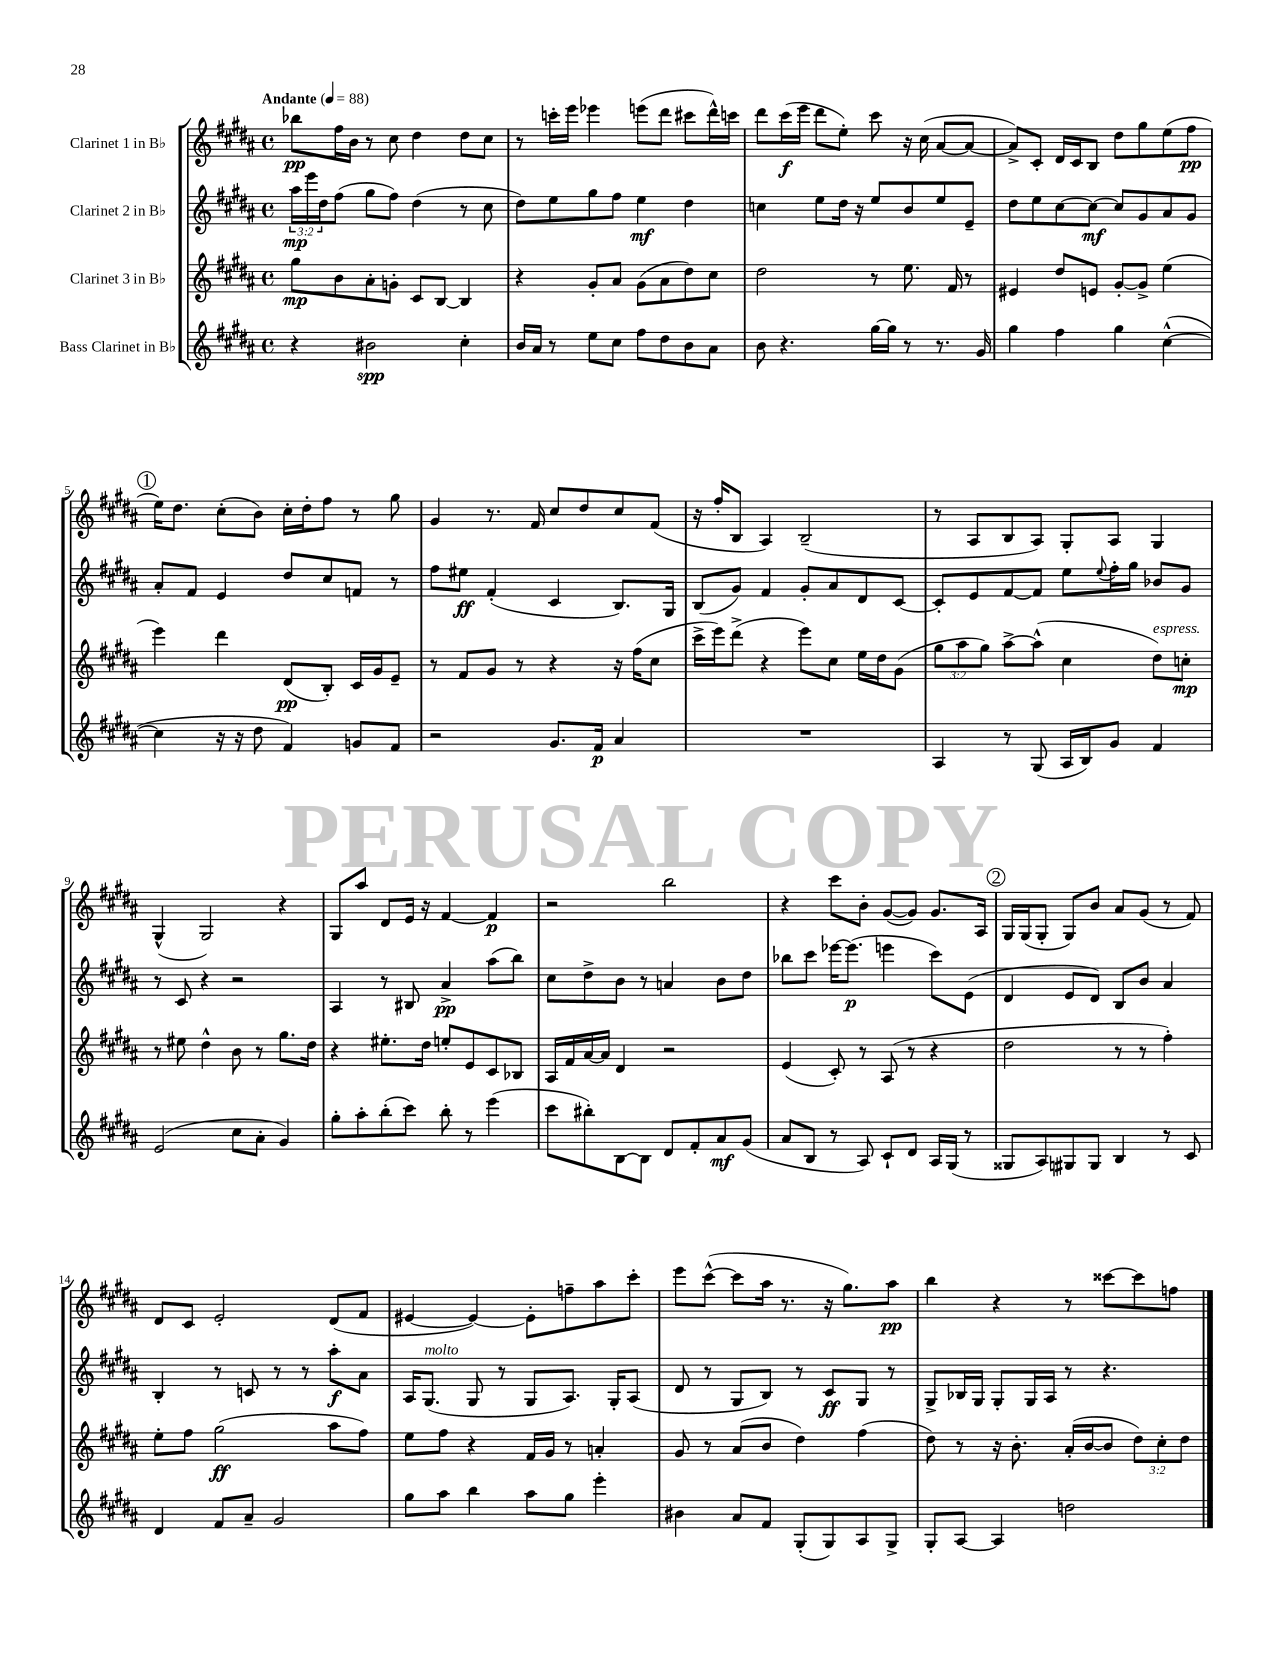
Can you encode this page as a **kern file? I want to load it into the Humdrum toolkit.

**kern	**kern	**kern	**kern
*staff4	*staff3	*staff2	*staff1
*clefG2	*clefG2	*clefG2	*clefG2
*k[f#c#g#d#a#]	*k[f#c#g#d#a#]	*k[f#c#g#d#a#]	*k[f#c#g#d#a#]
*M4/4	*M4/4	*M4/4	*M4/4
*met(c)	*met(c)	*met(c)	*met(c)
*MM88	*MM88	*MM88	*MM88
4r	8gg#	24aa#	8bb-
.	.	24eee	.
.	.	24dd#	.
.	8b	(8ff#	16ff#
.	.	.	16b
2b#	8a#'	8gg#	8r
.	8g'	8ff#)	8cc#
.	8c#	(4dd#	4dd#
.	[8B	.	.
4cc#'	4B]	8r	8dd#
.	.	8cc#	8cc#
=	=	=	=
16b	4r	8dd#)	8r
16a#	.	.	.
8r	.	8ee	16ccc'
.	.	.	16eee
8ee	8g#'	8gg#	4eee-
8cc#	8a#	8ff#	.
8ff#	(8g#	4ee	(8eee
8dd#	8a#	.	8ddd#
8b	8dd#)	4dd#	8ccc#
8a#	8cc#	.	16ddd#^^)
.	.	.	16ccc
=	=	=	=
8b	2dd#	4cc	8ddd#
4.r	.	.	(16ccc#
.	.	.	16eee
.	.	8ee	8ddd#
.	.	16dd#	8ee')
.	.	16r	.
[16gg#	8r	8ee	8ccc#
16gg#]	.	.	.
8r	8.ee	8b	16r
.	.	.	(16cc#
8.r	.	8ee	[8a#
.	16f#	.	.
.	8r	8e~	8a#_
16g#	.	.	.
=	=	=	=
4gg#	4e#	8dd#	8a#^])
.	.	8ee	8c#'
4ff#	8dd#	[8cc#	16d#
.	.	.	16c#
.	8e	8cc#_	8B
4gg#	[8g#'	8cc#]	8dd#
.	8g#^]	8g#	8gg#
([4cc#^^	(4ee	8a#	(8ee
.	.	8g#	8ff#
=	=	=	=
4cc#]	4eee)	8a#'	16ee)
.	.	.	8.dd#
.	.	8f#	.
16r	4ddd#	4e	(8cc#'
16r	.	.	.
8dd#	.	.	8b)
4f#)	(8d#	8dd#	16cc#'
.	.	.	16dd#'
.	8B')	8cc#	8ff#
8g	16c#	8f	8r
.	16g#	.	.
8f#	8e~	8r	8gg#
=	=	=	=
2r	8r	8ff#	4g#
.	8f#	8ee#	.
.	8g#	(4f#'	8.r
.	8r	.	.
.	.	.	16f#
8.g#	4r	4c#	8cc#
.	.	.	8dd#
16f#	.	.	.
4a#	16r	8.B)	8cc#
.	(16ff#	.	.
.	8cc#	.	(8f#
.	.	16G#	.
=	=	=	=
1r	16ccc#^	(8B	16r
.	16eee)	.	16ff#'
.	(8ddd#^	8g#)	8B
.	4r	4f#	4A#)
.	8eee)	8g#'	(2B~
.	8cc#	8a#	.
.	16ee	8d#	.
.	16dd#	.	.
.	(8g#	[8c#	.
=	=	=	=
4A#	12gg#	8c#']	8r
.	12aa#	.	.
.	.	8e	8A#
.	12gg#)	.	.
8r	[8aa#^	[8f#	8B
(8G#	(8aa#^^]	8f#]	8A#)
16A#	4cc#	8ee	8G#'
16B)	.	.	.
.	.	8qqee	.
8g#	.	16ff#'	8A#
.	.	16gg#	.
4f#	8dd#)	8b-	4G#
.	8cc'	8g#	.
=	=	=	=
(2e	8r	8r	(4G#^^
.	8ee#	8c#	.
.	4dd#^^	4r	2G#)
8cc#	8b	2r	.
8a#'	8r	.	.
4g#)	8.gg#	.	4r
.	16dd#	.	.
=	=	=	=
8gg#'	4r	4A#	8G#
8aa#'	.	.	8aa#
(8bb'	8.ee#'	8r	8d#
8ccc#)	.	8B#	16e
.	16dd#	.	16r
8bb'	8ee'	4a#^	[4f#
8r	8e	.	.
(4eee	8c#	(8aa#	4f#]
.	8B-	8bb)	.
=	=	=	=
8ccc#	16A#	8cc#	2r
.	16f#	.	.
8bb#')	[16a#	8dd#^	.
.	16a#]	.	.
[8B	4d#	8b	.
8B]	.	8r	.
8d#	2r	4a	2bb
8f#'	.	.	.
8a#	.	8b	.
(8g#	.	8dd#	.
=	=	=	=
8a#	(4e	8bb-	4r
8B	.	8ccc#	.
8r	8c#')	[16eee-	8ccc#
.	.	(8.eee-]	.
8A#)	8r	.	8b'
8c#`	(8A#	4eee	([8g#
8d#	8r	.	8g#])
16A#	4r	8ccc#)	8.g#
(16G#	.	.	.
8r	.	(8e	.
.	.	.	16A#
=	=	=	=
8G##	2dd#	4d#	16G#
.	.	.	(16G#
8A#)	.	.	8G#'
8G#	.	8e	8G#)
8G#	.	8d#)	8b
4B	8r	8B	8a#
.	8r	8b	(8g#
8r	4ff#')	4a#	8r
8c#	.	.	8f#)
=	=	=	=
4d#	8ee'	4B'	8d#
.	8ff#	.	8c#
8f#	(2gg#	8r	2e'
8a#~	.	8c	.
2g#	.	8r	.
.	.	8r	.
.	8aa#	8aa#'	(8d#
.	8ff#)	8a#	8f#
=	=	=	=
8gg#	8ee	16A#	[4e#
.	.	(8.G#	.
8aa#	8ff#	.	.
4bb	4r	8G#	4e#_)
.	.	8r	.
8aa#	16f#	8G#	8e#']
.	16g#	.	.
8gg#	8r	8.A#)	8ff~
4eee'	4a'	.	8aa#
.	.	16G#'	.
.	.	(8A#	8ccc#'
=	=	=	=
4b#	8g#	8d#	8eee
.	8r	8r	([8ccc#^^
8a#	(8a#	8G#	8ccc#]
8f#	8b	8B)	16aa#
.	.	.	8.r
(8G#'	4dd#)	8r	.
8G#)	.	8c#	16r
.	.	.	8.gg#)
8A#	(4ff#	8G#	.
8G#^	.	8r	8aa#
=	=	=	=
8G#'	8dd#)	8G#^	4bb
[8A#	8r	16B-	.
.	.	16G#	.
4A#]	16r	8G#'	4r
.	8.b'	.	.
.	.	16G#	.
.	.	16A#	.
2dd	(16a#'	8r	8r
.	[16b	.	.
.	8b]	4.r	[8ccc##
.	12dd#)	.	8ccc##]
.	12cc#'	.	.
.	.	.	8ff
.	12dd#	.	.
==	==	==	==
*-	*-	*-	*-
